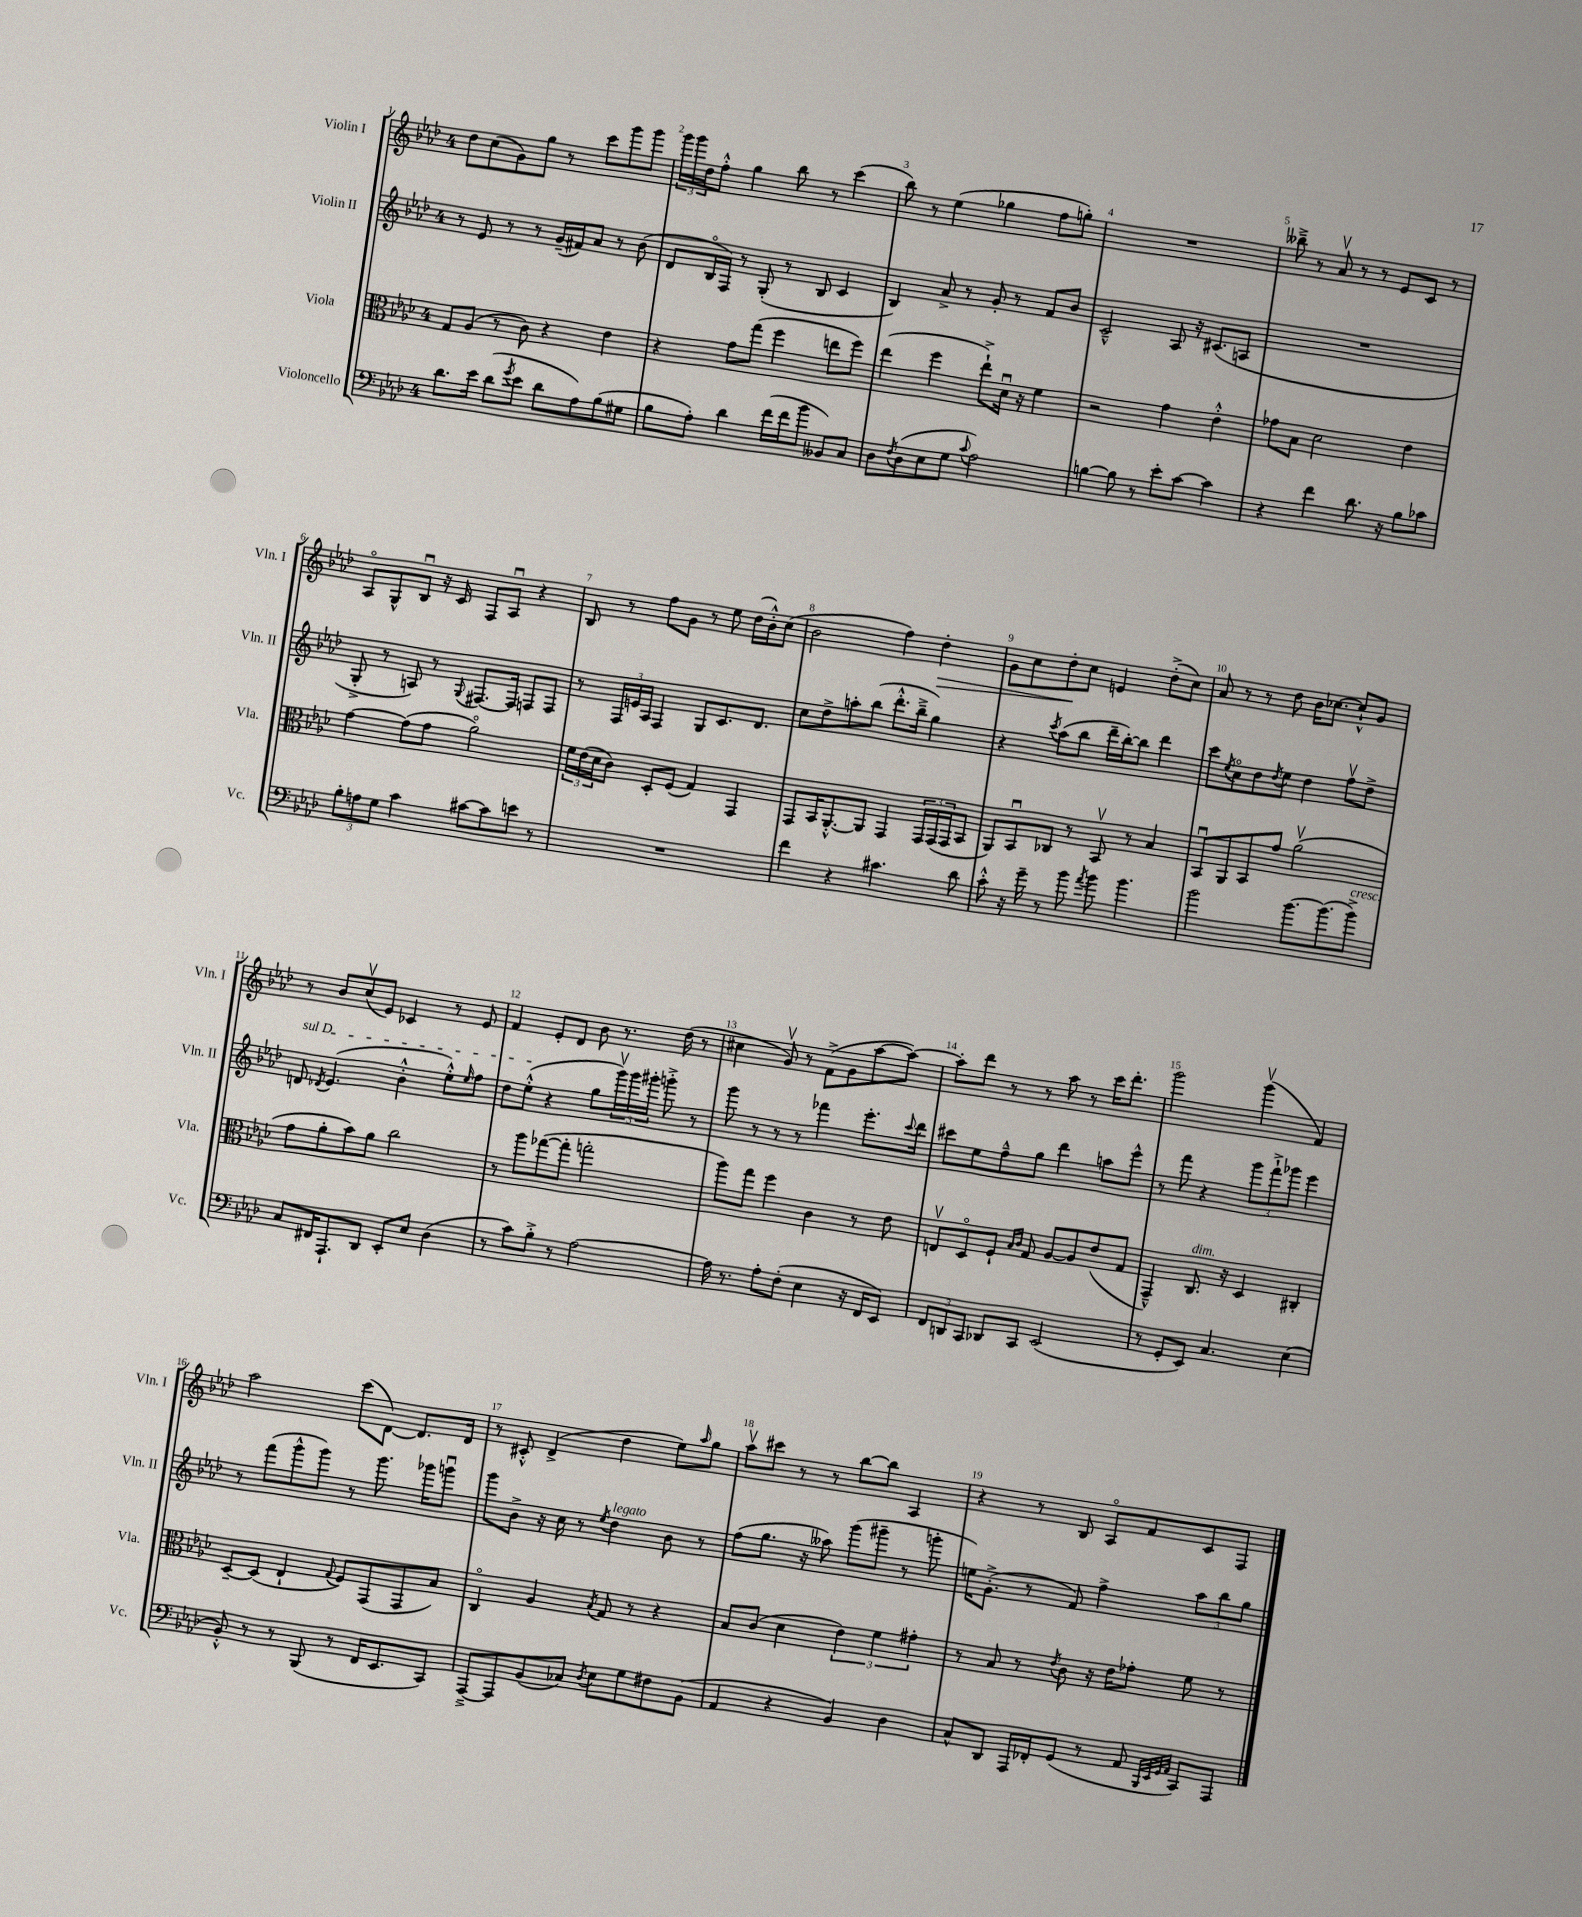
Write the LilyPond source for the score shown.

<<
\new StaffGroup <<
\new Staff = "s0" \with { instrumentName = "Violin I" shortInstrumentName = "Vln. I" } {
    \clef treble \key aes \major \once \override Staff.TimeSignature.style = #'single-digit \time 4/4
    des''8 c''8( g'8) g''8 r8 c'''8 g'''8 g'''8 |
    \tuplet 3/2 { g'''16 g'''16 des''16 } f''8-.-^ g''4 bes''8 r8 c'''4( |
    bes''8) r8 ees''4( ges''4 f''8 g''8-.) |
    R1 |
    beses''8---> r8 aes'8\upbow r8 r8 ees'8 c'8 r8 |
    aes8\flageolet g8-^ bes8\downbow r16 c'16 f8 aes8\downbow r4 |
    bes8 r8 f''8 g'8 r8 ees''8 des''16( bes'16-.-^) c''8( |
    bes'2 f''4) des''4-.\> |
    g'8 c''8 des''8-.\! c''8 e'4 des''8-.->( c''8) |
    aes'8 r8 r8 des''8 bes'16 ces''8.~ ces''8-!-^ g'8 |
    r8 bes'8 c''8\upbow( ees'8) ces'4 r8 ees'8 |
    f'4 ees'8-. des'8 bes'8 r8. des''16( r8 |
    cis''4 g'8\upbow) r8 f'8->( g'8 aes''8~ aes''8~) |
    aes''8-. des'''8 r8 r8 aes''8 r8 c'''16 des'''8.-. |
    g'''2 g'''4\upbow( f'4) |
    aes''2 c'''8( des'8~) des'8. des'16 |
    r8 cis'8-.-^ des'4->( des''4 ees''8) \grace { aes''16 } g''8 |
    aes''8\upbow cis'''8 r8 r8 bes''8~ bes''8 aes4 |
    r4 r8 bes8 aes8\flageolet f'8 c'8 f8 \bar "|." |
}
\new Staff = "s1" \with { instrumentName = "Violin II" shortInstrumentName = "Vln. II" } {
    \clef treble \key aes \major \once \override Staff.TimeSignature.style = #'single-digit \time 4/4
    r8 ees'8 r8 r8 g'16--( fis'16) aes'8 r8 bes'8( |
    des'8 bes16\flageolet f16) r8 g8-.( r8 bes8 c'4 |
    bes4) aes'8-> r8 g'8-. r8 f'8 bes'8 |
    c'2---^ aes8 r16 cis'8.( a8 |
    R1 |
    g8-.-> r8 a8) r8 \appoggiatura { g8 } fis8.~ fis16 f8 f8 |
    r8 \tuplet 3/2 { f16 e'16 aes16 } f4 g8 c'8. des'8. |
    c''8 des''8-> a''8-. bes''8( des'''8.-.-^ bes''16---> g''4) |
    r4 \acciaccatura { c'''8 } aes''8( bes''8 des'''16-- bes''16~-.) bes''8 des'''4 |
    c'''8 \acciaccatura { ees''8 } c''8\flageolet des''8 \acciaccatura { des''8 } ees''8 des''4 f''8\upbow des''8-> |
    \once \override TextSpanner.bound-details.left.text = \markup { \italic "sul D" } d'8\startTextSpan \acciaccatura { des'8 } ees'4.( bes'4-.-^ ees''8-.-^) \grace { ees''16 } f''8 |
    des''8 ees''8-.-^\stopTextSpan( r4 g''8 \tuplet 3/2 { g'''16\upbow) g'''16 gis'''16-. } g'''8-.-> r8 |
    g'''8 r8 r8 r8 fes'''4 ees'''8.-. \appoggiatura { c'''8 } des'''16 |
    cis'''8 ees''8 f''8---^ g''8 des'''4 a''8 ees'''8-^ |
    r8 f'''8 r4 \tuplet 3/2 { g'''8 f'''8-!-> ges'''8 } ees'''4 |
    r8 f'''8( g'''8-^ g'''8) r8 g'''8. ges'''16 g'''8\downbow |
    g'''8 bes'8-> r16 c''16 r8 \acciaccatura { ees''8 } des''4^\markup { \italic "legato" } bes'8 r8 |
    f''8( g''8. r16 aeses''8) g'''8( gis'''8-- r8 g'''8-. |
    e''16) g'8.-.->( r8 f'8) f''4-> \tuplet 3/2 { aes''8 bes''8 g''8 } \bar "|." |
}
\new Staff = "s2" \with { instrumentName = "Viola" shortInstrumentName = "Vla." } {
    \clef alto \key aes \major \once \override Staff.TimeSignature.style = #'single-digit \time 4/4
    g8 aes8( r8 c'8) r4 ees'4 |
    r4 g'8 g''8( f''4 e''8 f''8) |
    ees''4( f''4 ees''8-!->) des'16\downbow r16 f'4 |
    r2 g'4 ees'4-.-^ |
    ges'8 bes8 des'2 ees'4 |
    g'4~ g'8( g'8 aes'2\flageolet) |
    \tuplet 3/2 { f'16 ees'16( des'16 } c'8) des8-. f8( g4) g,4 |
    g,8 bes,16 aes,8.~-.-^ aes,8 g,4 \tuplet 3/2 { g,16 g,16( g,16 } bes,8 |
    aes,8) bes,8\downbow ces8 r8 bes,8\upbow r8 bes4 |
    bes,8\downbow aes,8 bes,8 g'8 aes'2\upbow( |
    g'8 aes'8-. bes'8) aes'8 c''2 |
    r8 aes''8 ges''8~( ges''8-. g''2-. |
    aes''8) g''8 f''4 c'4 r8 ees'8 |
    e8\upbow des8\flageolet f8-! \grace { bes16 c'16 } g8 aes8~ aes8 ees'8( g8 |
    g,4---^) c8.^\markup { \italic "dim." } r16 des4 cis4-. |
    des8~-- des8( ees4-! \appoggiatura { g8 } f8) g,8( g,8 bes8) |
    c4\flageolet aes4 \acciaccatura { bes8 } g8 r8 r4 |
    bes8 c'8( des'4 \tuplet 3/2 { ees'4) f'4 gis'4-. } |
    r8 bes8 r8 \acciaccatura { ees'8 } c'8 r16 ees'16 ges'8-. f'8 r8 \bar "|." |
}
\new Staff = "s3" \with { instrumentName = "Violoncello" shortInstrumentName = "Vc." } {
    \clef bass \key aes \major \once \override Staff.TimeSignature.style = #'single-digit \time 4/4
    des'8. ees'16 des'8( \acciaccatura { g'8 } ees'8 des'8 aes8) bes8( gis8 |
    bes8 aes8-.) des'4 f'16( f'16 bes'8 beses,8) c8 |
    des8 \acciaccatura { f8 } des8( ees8 g8 \appoggiatura { c'8 } aes2) |
    b4~ b8 r8 ees'8-. c'8~ c'4 |
    r4 f'4 des'8. r16 bes8 ces'8 |
    \tuplet 3/2 { bes8-. a8 g8 } c'4 cis'8~ cis'8 e'8 r8 |
    R1 |
    f'4 r4 cis'4. des'8 |
    c'8-.-^ r16 g'16-- r8 bes'8 \acciaccatura { aes'8 } bes'8 bes'4. |
    bes'2 bes'8.~ bes'8.( bes'8->^\markup { \italic "cresc." }) |
    c8 fis,16 aes,,8.-! des,8 ees,8-. ees8 des4( |
    r8 c'8) bes8-.-> r8 aes2~ |
    aes16 r8. aes8-. f8-.( ees4 r16 f,16 ees,8) |
    \tuplet 3/2 { f,8 d,8 c,8 } des,8 c,8 ees,2( |
    r8 g,8-. ees,8) c4. ees4( |
    bes,8-.-^) r8 r8 bes,,8( r8 f,16 ees,8. c,8) |
    aes,,8~---> aes,,8 bes,8( ces8) \acciaccatura { des8 } ees8 g8 fis8 bes,8( |
    aes,4 r4 bes,4) des4 |
    c8-^ des,8 aes,,16 fes,16-. g,8( r8 aes,8 \grace { bes,,32 ees,32 g,32 aes,32 } c,8) aes,,8 \bar "|." |
}
>>
>>
\layout { \context { \Score \override BarNumber.break-visibility = ##(#f #t #t) barNumberVisibility = #all-bar-numbers-visible } }
